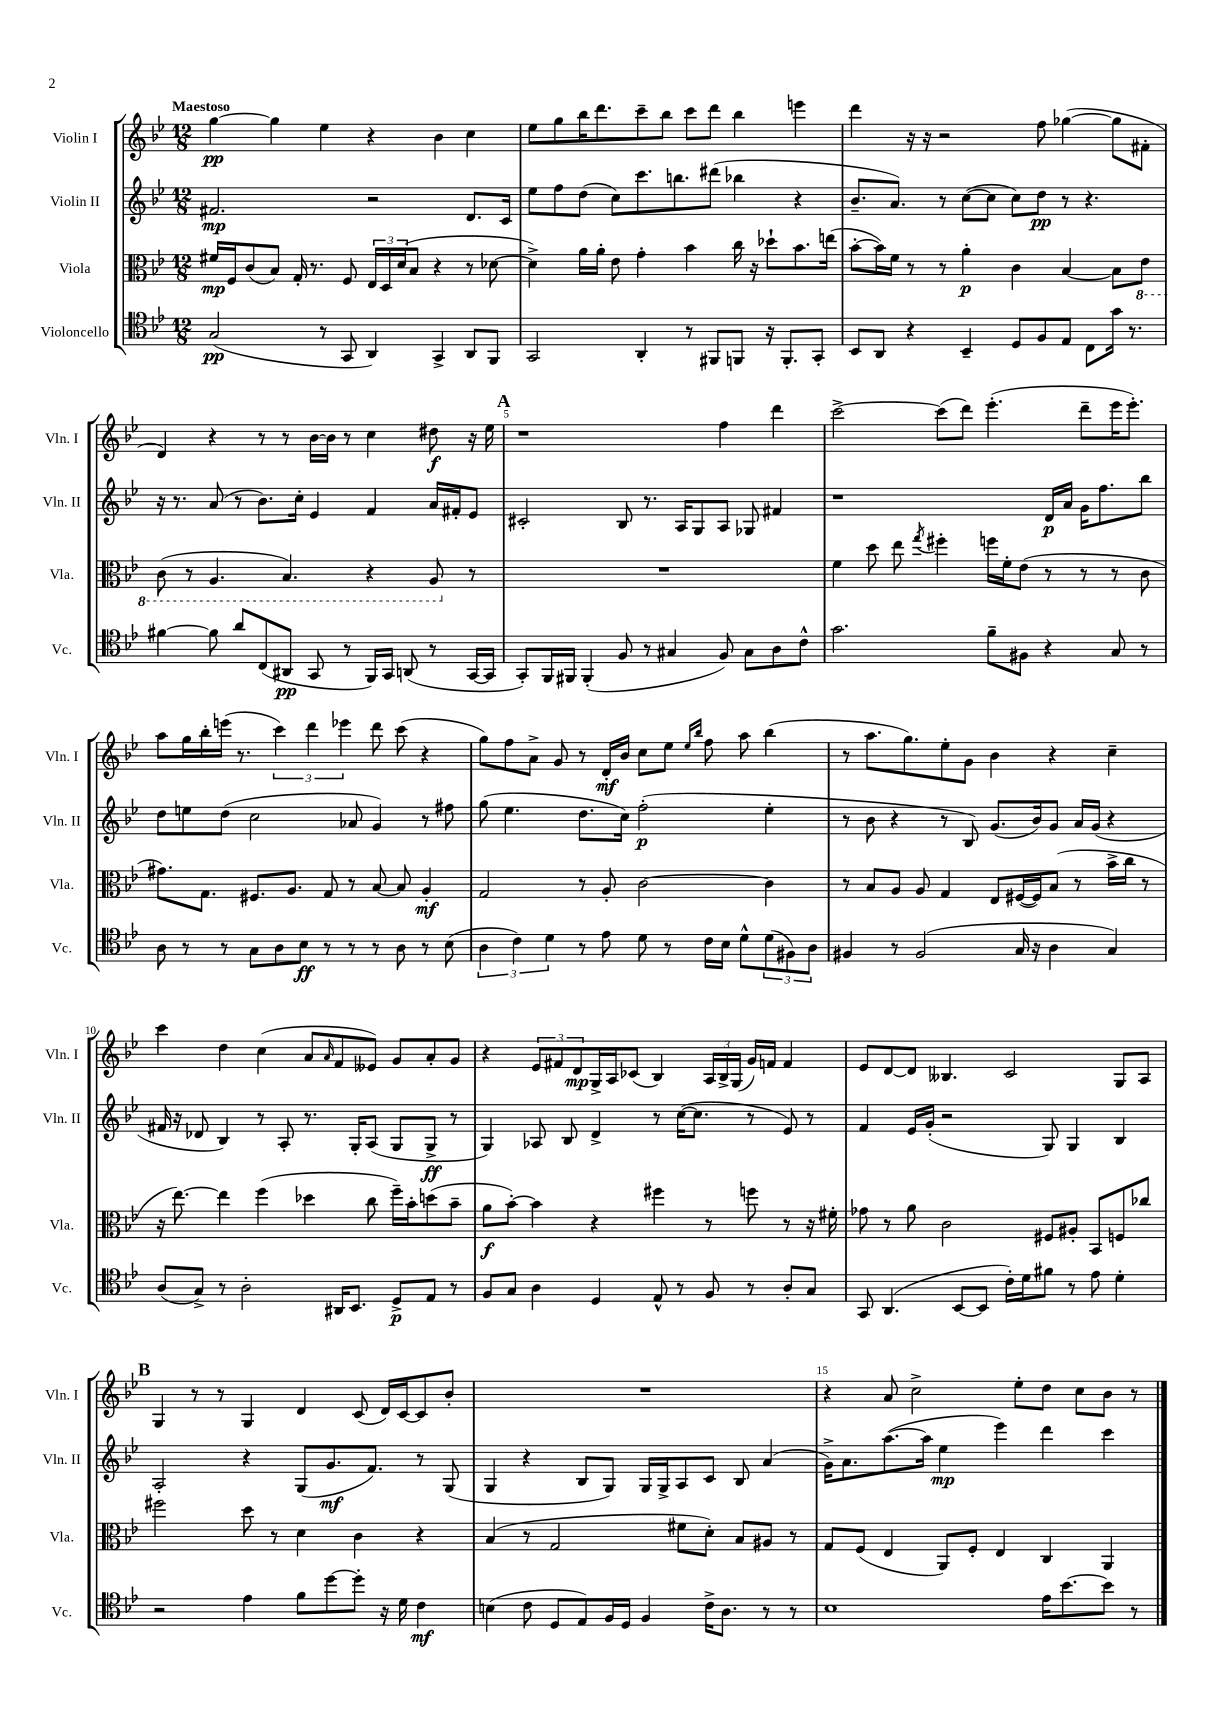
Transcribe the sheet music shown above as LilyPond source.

<<
\new StaffGroup <<
\new Staff = "s0" \with { instrumentName = "Violin I" shortInstrumentName = "Vln. I" } {
    \clef treble \key bes \major \numericTimeSignature \time 12/8 \tempo "Maestoso"
    g''4~\pp g''4 ees''4 r4 bes'4 c''4 |
    ees''8 g''8 bes''16 d'''8. c'''8-- bes''8 c'''8 d'''8 bes''4 e'''4 |
    d'''4 r16 r16 r2 f''8 ges''4~( ges''8 fis'8-. |
    d'4) r4 r8 r8 bes'16~ bes'16 r8 c''4 dis''8\f r16 ees''16 |
    \mark \markup { \bold "A" } r1 f''4 d'''4 |
    c'''2~-> c'''8( d'''8) ees'''4.-.( d'''8-- ees'''16 ees'''8.-.) |
    a''8 g''16 bes''16-. e'''16( r8. \tuplet 3/2 { c'''4) d'''4 ees'''4 } d'''8 c'''8( r4 |
    g''8) f''8 a'8-> g'8 r8 d'16-.\mf bes'16 c''8 ees''8 \grace { ees''16 bes''16 } f''8 a''8 bes''4( |
    r8 a''8. g''8.) ees''8-. g'8 bes'4 r4 c''4-- |
    c'''4 d''4 c''4( a'8 \grace { a'16 } f'8 eeses'8) g'8 a'8-. g'8 |
    r4 \tuplet 3/2 { ees'8 fis'8 d'8\mp } g16-> a16 ces'8( bes4) \tuplet 3/2 { a16 bes16-> g16( } g'16) f'16 f'4 |
    ees'8 d'8~ d'8 beses4. c'2 g8 a8 |
    \mark \markup { \bold "B" } g4 r8 r8 g4 d'4 c'8( d'16) c'16~ c'8 bes'8-. |
    R1. |
    r4 a'8 c''2-> ees''8-. d''8 c''8 bes'8 r8 \bar "|." |
}
\new Staff = "s1" \with { instrumentName = "Violin II" shortInstrumentName = "Vln. II" } {
    \clef treble \key bes \major \numericTimeSignature \time 12/8
    fis'2.\mp r2 d'8. c'16 |
    ees''8 f''8 d''8( c''8) c'''8. b''8. dis'''8( bes''4 r4 |
    bes'8.-- a'8.) r8 c''8~( c''8 c''8) d''8\pp r8 r4. |
    r16 r8. a'8( r8 bes'8.) c''16-. ees'4 f'4 a'16 fis'16-. ees'8 |
    \mark \markup { \bold "A" } cis'2-. bes8 r8. a16 g8 a8 ges8 fis'4 |
    r1 d'16\p a'16 g'16 f''8. bes''8 |
    d''8 e''8 d''8( c''2 aes'8 g'4) r8 fis''8 |
    g''8( ees''4. d''8. c''16) f''2-.\p( ees''4-. |
    r8 bes'8 r4 r8 bes8) g'8.( bes'16) g'8 a'16 g'16( r4 |
    fis'16 r16 des'8 bes4) r8 a8-. r8. g16-. a8( g8 g8->\ff r8 |
    g4) aes8 bes8 d'4-> r8 c''16~( c''8. r8 ees'8) r8 |
    f'4 ees'16 g'16-.( r2 g8) g4 bes4 |
    \mark \markup { \bold "B" } a2-. r4 g8( g'8.\mf f'8.) r8 g8( |
    g4 r4 bes8 g8) g16 g16-> a8 c'8 bes8 a'4( |
    g'16->) a'8. a''8.~( a''16 ees''4\mp ees'''4) d'''4 c'''4 \bar "|." |
}
\new Staff = "s2" \with { instrumentName = "Viola" shortInstrumentName = "Vla." } {
    \clef alto \key bes \major \numericTimeSignature \time 12/8
    fis'16\mp f16 c'8( bes8) g16-. r8. f8 \tuplet 3/2 { ees16 d16 d'16( } bes8 r4 r8 des'8~ |
    des'4->) a'16 a'16-. ees'8 g'4-. bes'4 c''16 r16 des''8-! bes'8. e''16( |
    bes'8~-. bes'16) f'16 r8 r8 a'4-.\p c'4 bes4~ bes8 \ottava #-1 ees8 |
    c8( r8 a,4. bes,4.) r4 a,8 \ottava #0 r8 |
    \mark \markup { \bold "A" } R1. |
    f'4 d''8 ees''8 \acciaccatura { g''8 } fis''4-. f''16 f'16-. ees'8( r8 r8 r8 c'8 |
    gis'8.) g8. fis8. a8. g8 r8 bes8~ bes8 a4-.\mf |
    g2 r8 a8-. c'2~ c'4 |
    r8 bes8 a8 a8 g4 ees8 fis16~( fis16) bes8( r8 bes'16-> c''16 r8 |
    r16 ees''8.~) ees''4 f''4( des''4 c''8 f''16--) bes'16-. d''8( bes'8-- |
    a'8\f bes'8~-.) bes'4 r4 fis''4 r8 f''8 r8 r16 fis'16-. |
    ges'8 r8 a'8 c'2 fis8 ais8-. bes,8 f8 ces''8 |
    \mark \markup { \bold "B" } fis''2 d''8 r8 d'4 c'4 r4 |
    bes4( r8 g2 fis'8 d'8-.) bes8 ais8 r8 |
    g8 f8( ees4 a,8) f8-. ees4 c4 a,4 \bar "|." |
}
\new Staff = "s3" \with { instrumentName = "Violoncello" shortInstrumentName = "Vc." } {
    \clef tenor \key bes \major \numericTimeSignature \time 12/8
    g2\pp( r8 g,8 a,4) g,4-> a,8 f,8 |
    g,2 a,4-. r8 fis,8 f,8 r16 f,8.-. g,8-. |
    bes,8 a,8 r4 bes,4-- d8 f8 ees8 c8 g'16 r8. |
    fis'4~ fis'8 a'8 c8( ais,8\pp g,8 r8 f,16) g,16 a,8( r8 g,16~ g,16 |
    \mark \markup { \bold "A" } g,8-.) f,16 fis,16 fis,4-.( f8 r8 gis4 f8) gis8 a8 c'8-^ |
    g'2. f'8-- fis8 r4 g8 r8 |
    a8 r8 r8 g8 a8 bes8\ff r8 r8 r8 a8 r8 bes8( |
    \tuplet 3/2 { a4 c'4) d'4 } r8 ees'8 d'8 r8 c'16 bes16 d'8-^ \tuplet 3/2 { d'8( fis8) a8 } |
    fis4 r8 fis2( g16 r16 a4 g4) |
    a8( g8->) r8 a2-. ais,16 bes,8. d8->\p ees8 r8 |
    f8 g8 a4 d4 ees8-^ r8 f8 r8 a8-. g8 |
    g,8 a,4.( bes,8~ bes,8 c'16-.) d'16 fis'8 r8 ees'8 d'4-. |
    \mark \markup { \bold "B" } r2 ees'4 f'8 d''8~ d''8-. r16 d'16 c'4\mf |
    b4( c'8 d8 ees8) f16 d16 f4 c'16-> a8. r8 r8 |
    bes1 ees'16 bes'8.~ bes'8 r8 \bar "|." |
}
>>
>>
\layout { \context { \Score \override BarNumber.break-visibility = ##(#f #t #t) barNumberVisibility = #(every-nth-bar-number-visible 5) } }
